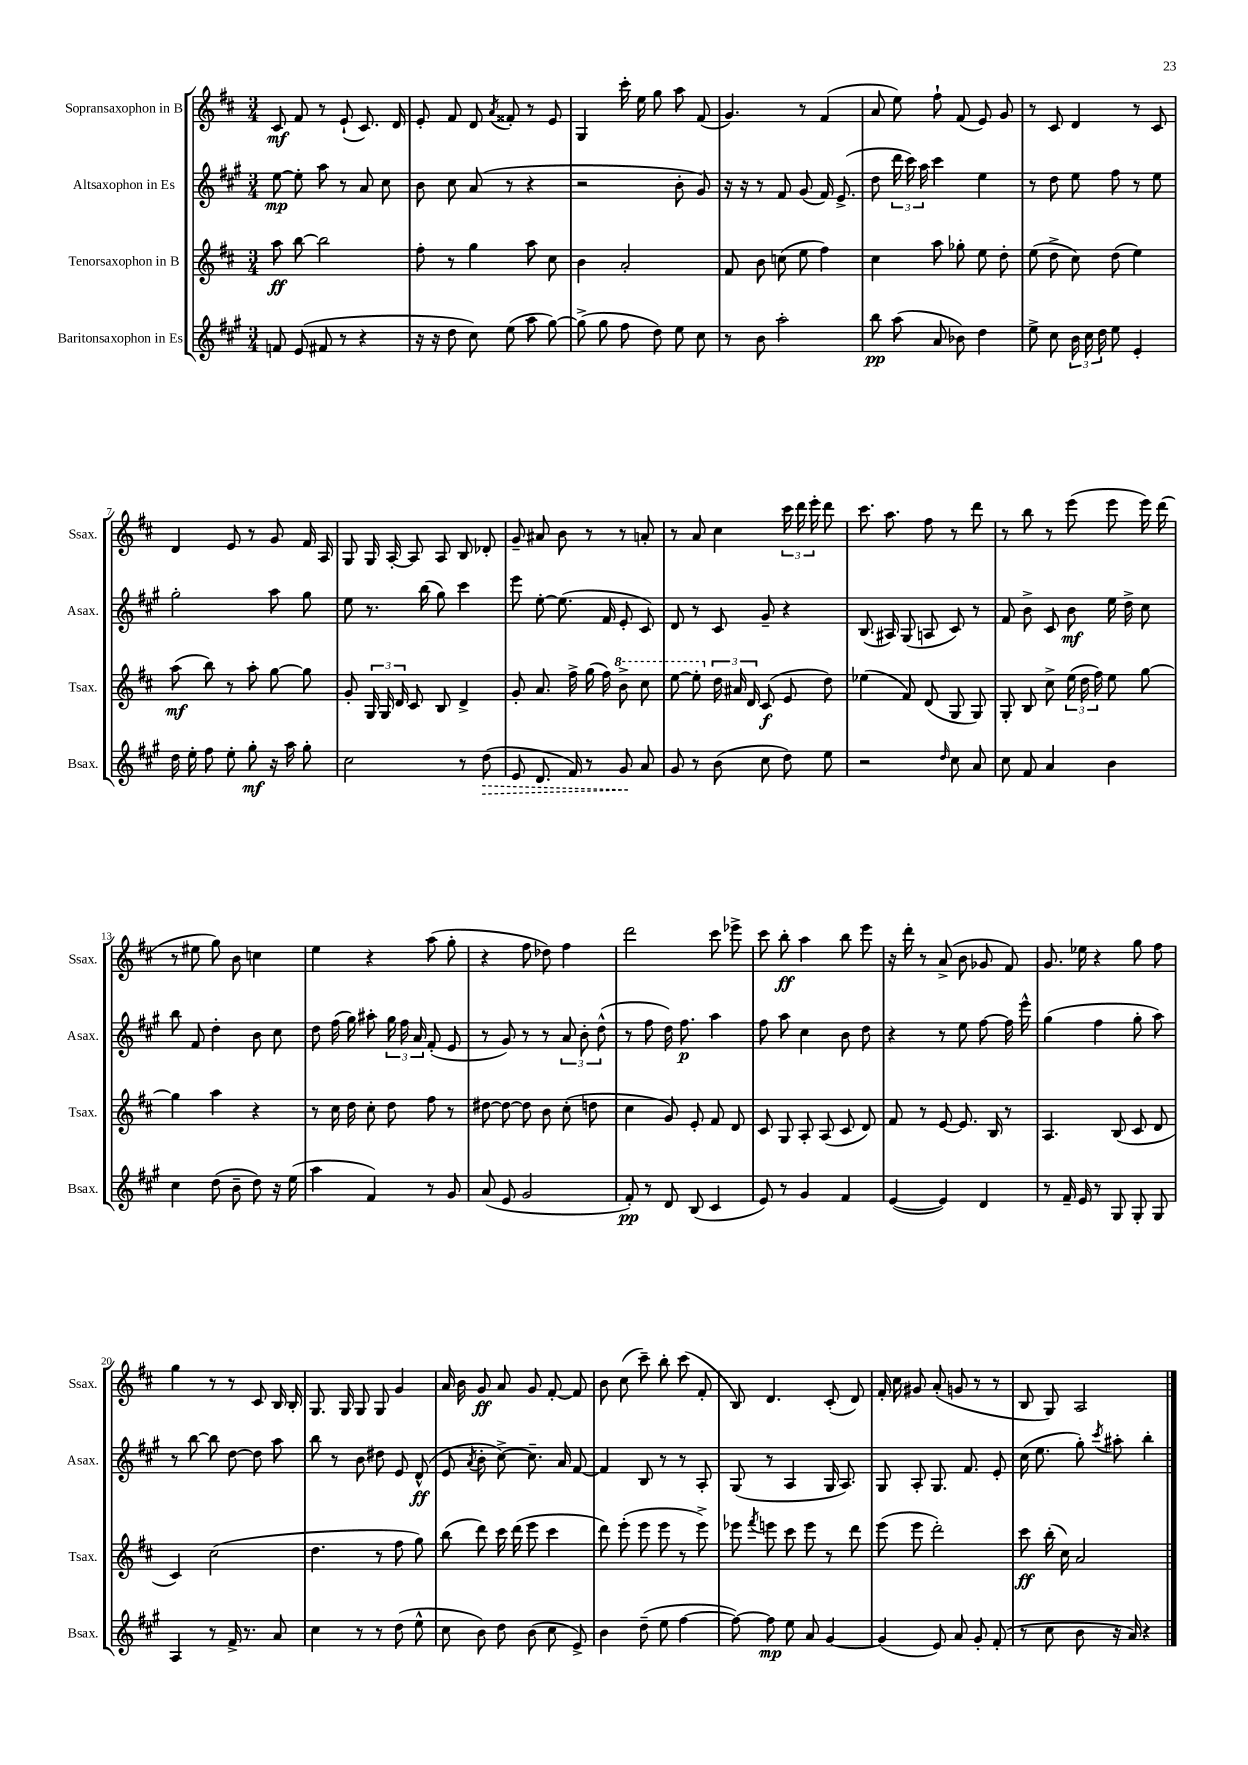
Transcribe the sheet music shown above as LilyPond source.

<<
\new StaffGroup <<
\new Staff = "s0" \with { instrumentName = "Sopransaxophon in B" shortInstrumentName = "Ssax." } {
    \clef treble \key d \major \numericTimeSignature \time 3/4
    \autoBeamOff cis'8\mf fis'8 r8 e'8-!( cis'8.) d'16 |
    e'8-. fis'8 d'8 \acciaccatura { a'8 } fisis'8-. r8 e'8 |
    g4 cis'''16-. e''16 g''8 a''8 fis'8( |
    g'4.) r8 fis'4( |
    a'8 e''8) fis''8-! fis'8( e'8) g'8 |
    r8 cis'8 d'4 r8 cis'8 |
    d'4 e'8 r8 g'8 fis'16 a16 |
    g8 g16 a16~-. a8 a8 b8 des'8-. |
    g'8-- ais'8 b'8 r8 r8 a'8-. |
    r8 a'8 cis''4 \tuplet 3/2 { cis'''16 d'''16 e'''16-. } d'''8 |
    cis'''8. a''8. fis''8 r8 d'''8 |
    r8 b''8 r8 e'''8( e'''8 e'''16) d'''16( |
    r8 eis''8 g''8) b'8 c''4 |
    e''4 r4 a''8( g''8-. |
    r4 fis''8 des''8) fis''4 |
    d'''2 cis'''8 ees'''8-> |
    cis'''8 b''8-.\ff a''4 b''8 e'''8 |
    r16 d'''16-. r8 a'8->( b'8 ges'8 fis'8) |
    g'8. ees''16 r4 g''8 fis''8 |
    g''4 r8 r8 cis'8 b16 b16-. |
    g8. g16 g8 g8 g'4 |
    a'16 b'16 g'8\ff a'8 g'8 fis'8~-. fis'8 |
    b'8 cis''8( cis'''8--) b''8-. cis'''8( fis'8-. |
    b8) d'4. cis'8-.( d'8) |
    fis'16-. cis''16 gis'8 a'8-.( g'8 r8 r8 |
    b8 g8) a2 \bar "|." |
}
\new Staff = "s1" \with { instrumentName = "Altsaxophon in Es" shortInstrumentName = "Asax." } {
    \clef treble \key a \major \numericTimeSignature \time 3/4
    \autoBeamOff e''8~\mp e''8-. a''8 r8 a'8 cis''8 |
    b'8 cis''8 a'8( r8 r4 |
    r2 b'8-. gis'8) |
    r16 r16 r8 fis'8 gis'8( fis'16) e'8.->( |
    d''8 \tuplet 3/2 { d'''16 cis'''16) a''16 } cis'''4 e''4 |
    r8 d''8 e''8 fis''8 r8 e''8 |
    gis''2-. a''8 gis''8 |
    e''8 r8. b''16( gis''8) cis'''4 |
    e'''8 e''8~-. e''8.( fis'16 e'8-. cis'8) |
    d'8 r8 cis'8 gis'8-- r4 |
    b8.( ais16) gis8( a8 cis'8) r8 |
    fis'8 b'8-> cis'8 b'8\mf e''16 d''16-> cis''8 |
    b''8 fis'8 d''4-. b'8 cis''8 |
    d''8 fis''16( gis''16) ais''8-. \tuplet 3/2 { gis''16 fis''16 a'16 } fis'8-.( e'8 |
    r8 gis'8) r8 r8 \tuplet 3/2 { a'8 b'8-. d''8-^( } |
    r8 fis''8 d''16) fis''8.\p a''4 |
    fis''8 a''8 cis''4 b'8 d''8 |
    r4 r8 e''8 fis''8~ fis''16 e'''16-^ |
    gis''4( fis''4 gis''8-. a''8) |
    r8 b''8~ b''8 d''8~ d''8 a''8 |
    b''8 r8 b'8 dis''8 e'8 d'8-^\ff( |
    e'8 \acciaccatura { a'8 } b'8-. cis''8~->) cis''8.-- a'16 fis'8~ |
    fis'4 b8 r8 r8 a8-. |
    gis8( r8 a4 gis16 a8.) |
    gis8 a8-. gis8. fis'8. e'8-. |
    cis''16( e''8. gis''8-.) \acciaccatura { cis'''8 } ais''8-. b''4-. \bar "|." |
}
\new Staff = "s2" \with { instrumentName = "Tenorsaxophon in B" shortInstrumentName = "Tsax." } {
    \clef treble \key d \major \numericTimeSignature \time 3/4
    \autoBeamOff a''8\ff b''8~ b''2 |
    fis''8-. r8 g''4 a''8 cis''8 |
    b'4 a'2-. |
    fis'8 b'8 c''8( e''8 fis''4) |
    cis''4 a''8 ges''8-. e''8 d''8-. |
    e''8( d''8-> cis''8) d''8( e''4) |
    a''8\mf( b''8) r8 a''8-. g''8~ g''8 |
    g'8-. \tuplet 3/2 { g16 g16 d'16 } cis'8 b8 d'4-> |
    g'8-. a'8. fis''16-> g''16( fis''16) \ottava #1 b''8-> cis'''8 |
    e'''8~ e'''8-. \ottava #0 \tuplet 3/2 { d''16 ais'16 d'16 } cis'8\f( e'8 d''8) |
    ees''4( fis'8) d'8( g8 g8) |
    g8-. b8 cis''8-> \tuplet 3/2 { e''16( d''16 fis''16) } e''8 g''8~ |
    g''4 a''4 r4 |
    r8 cis''16 d''16 cis''8-. d''8 fis''8 r8 |
    dis''8~ dis''8~ dis''8 b'8 cis''8-.( d''8 |
    cis''4 g'8) e'8-. fis'8 d'8 |
    cis'8 g8 a8-. a8( cis'8 d'8) |
    fis'8 r8 e'8~ e'8. b16 r8 |
    a4. b8( cis'8 d'8 |
    cis'4) cis''2( |
    d''4. r8 fis''8 g''8) |
    b''8( d'''8) cis'''16 d'''16( e'''8 cis'''4 |
    d'''8) e'''8-.( e'''8 e'''8 r8 e'''8->) |
    ees'''8 \acciaccatura { fis'''8 } e'''8 cis'''8 e'''8 r8 d'''8 |
    e'''8( e'''8 d'''2-.) |
    cis'''8\ff b''16-.( cis''16) a'2 \bar "|." |
}
\new Staff = "s3" \with { instrumentName = "Baritonsaxophon in Es" shortInstrumentName = "Bsax." } {
    \clef treble \key a \major \numericTimeSignature \time 3/4
    \autoBeamOff f'8 e'8( fis'8 r8 r4 |
    r16 r16 d''8 cis''8) e''8( a''8 gis''8~) |
    gis''8->( gis''8 fis''8 d''8) e''8 cis''8 |
    r8 b'8 a''2-. |
    b''8\pp a''8( a'8 bes'8) d''4 |
    e''8-> cis''8 \tuplet 3/2 { b'16 cis''16 d''16 } e''8 e'4-. |
    d''16 e''16-. fis''8 e''8-. gis''8-.\mf r16 a''16 gis''8-. |
    cis''2 r8 \once \override Hairpin.style = #'dashed-line d''8\>( |
    e'8 d'8. fis'16) r8 gis'8\! a'8 |
    gis'8 r8 b'8( cis''8 d''8) e''8 |
    r2 \grace { d''16 } cis''8 a'8 |
    cis''8 fis'8 a'4 b'4 |
    cis''4 d''8( b'8-- d''8) r16 e''16( |
    a''4 fis'4) r8 gis'8 |
    a'8( e'8 gis'2 |
    fis'8-.\pp) r8 d'8 b8( cis'4 |
    e'8) r8 gis'4 fis'4 |
    e'4~( e'4) d'4 |
    r8 fis'16-- e'16 r8 gis8 gis8-. gis8 |
    a4 r8 fis'16-> r8. a'8 |
    cis''4 r8 r8 d''8( e''8-^ |
    cis''8 b'8) d''8 b'8( cis''8 e'8->) |
    b'4 d''8--( e''8 fis''4~ |
    fis''8~) fis''8\mp e''8 a'8 gis'4~ |
    gis'4( e'8) a'8 gis'8-. fis'8-.( |
    r8 cis''8 b'8 r16 a'16) r4 \bar "|." |
}
>>
>>
